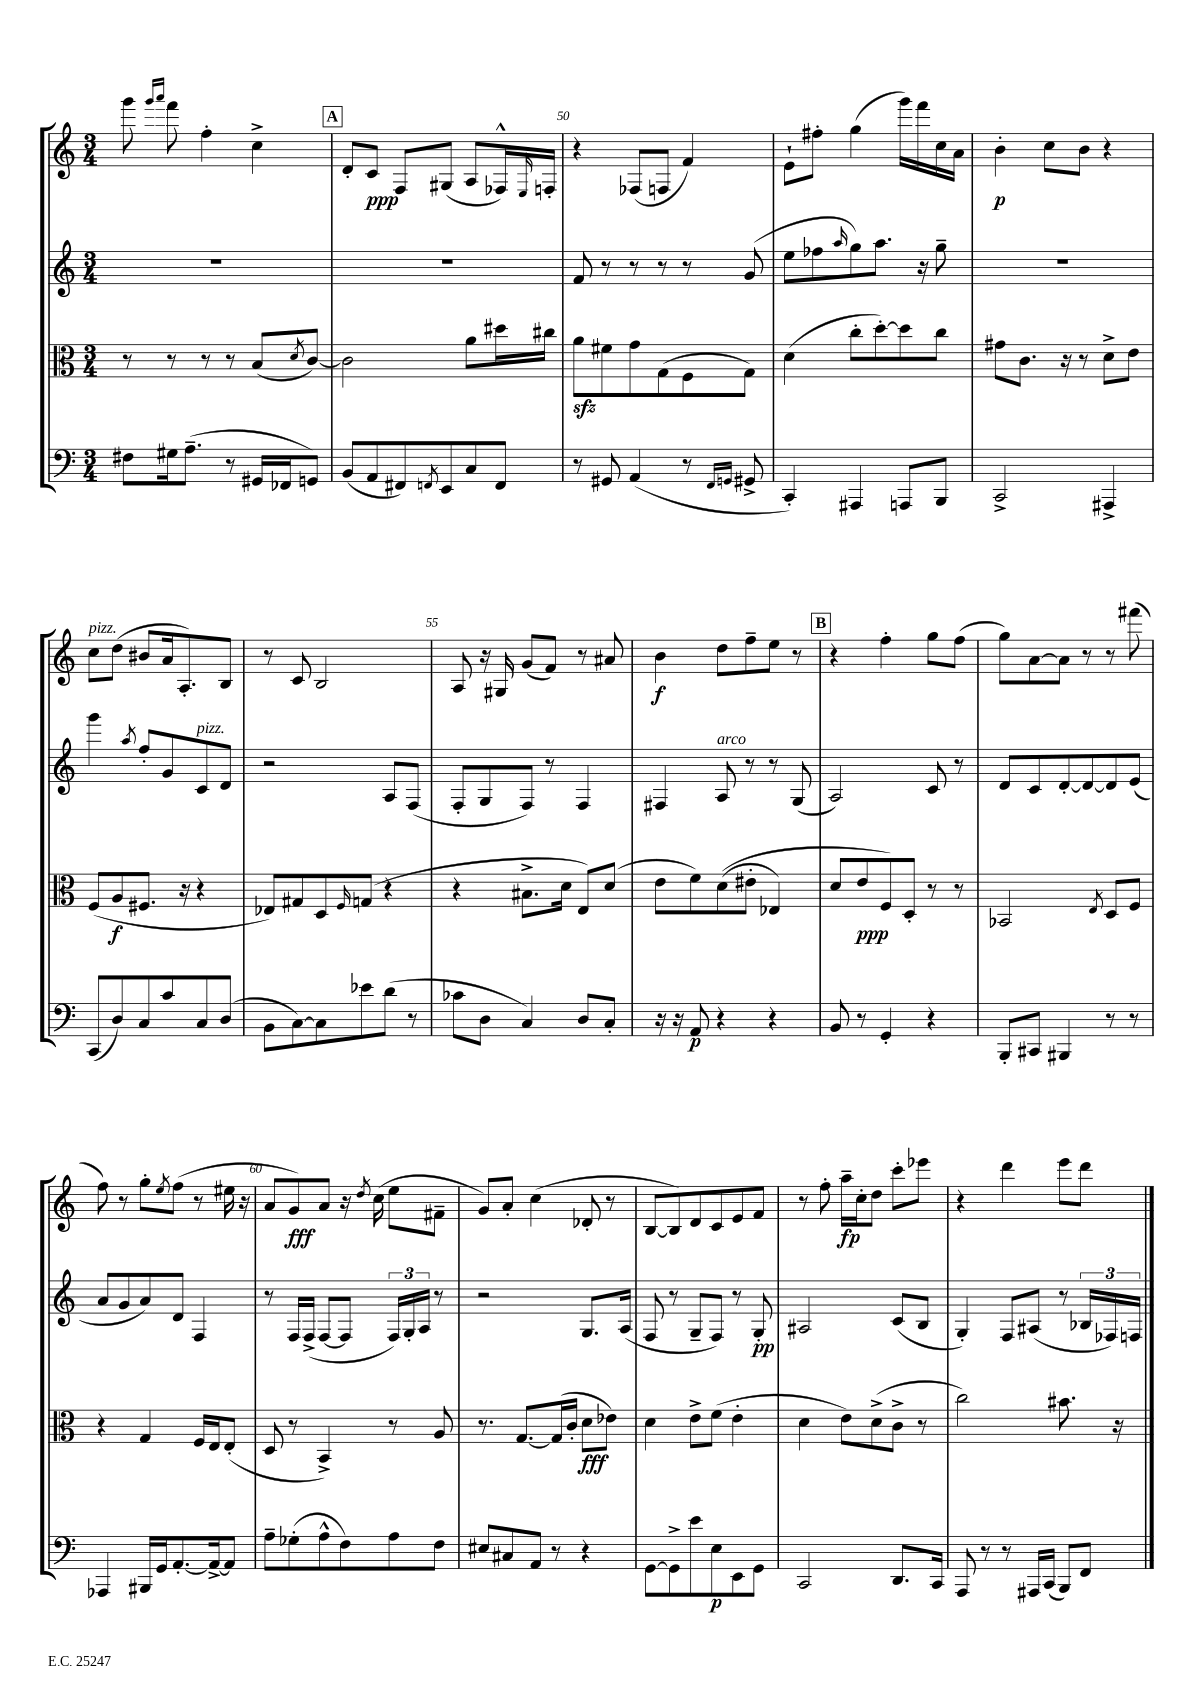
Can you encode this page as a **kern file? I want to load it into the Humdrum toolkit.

**kern	**kern	**kern	**kern
*staff4	*staff3	*staff2	*staff1
*clefF4	*clefC3	*clefG2	*clefG2
*k[]	*k[]	*k[]	*k[]
*M3/4	*M3/4	*M3/4	*M3/4
8F#	8r	2.r	8ggg
.	.	.	16qqggg
.	.	.	16qqaaa
16G#	8r	.	8fff
(8.A~	.	.	.
.	8r	.	4ff'
8r	8r	.	.
16GG#	(8B	.	4cc^
16FF-	.	.	.
.	8qd	.	.
8GG)	[8c)	.	.
=	=	=	=
(8BB	2c]	2.r	8d'
8AA	.	.	8c
8FF#)	.	.	8F
8qFF	.	.	.
8EE	.	.	(8G#
8C	8a	.	8A
8FF	16dd#	.	16F-^^)
.	.	.	16qqE
.	16cc#	.	16F'
=	=	=	=
8r	8a	8f	4r
8GG#	8f#	8r	.
(4AA	8g	8r	(8F-
.	(8G	8r	8F
8r	8F	8r	4f)
16qqFF	.	.	.
16qqGG	.	.	.
8GG#^	8G)	(8g	.
=	=	=	=
4CC')	(4d	8ee	8e`
.	.	8ff-	8ff#'
.	.	16qqaa	.
4AAA#	8cc'	8gg)	(4gg
.	[8dd')	8.aa	.
8AAA	8dd]	.	16ggg)
.	.	16r	16fff
8BBB	8cc	8gg~	16cc
.	.	.	16a
=	=	=	=
2CC^	8g#	2.r	4b'
.	8.c	.	.
.	.	.	8cc
.	16r	.	.
.	8r	.	8b
4AAA#^	8d^	.	4r
.	8e	.	.
=	=	=	=
(8CC	(8F	4ggg	8cc
8D)	8A	.	(8dd
.	.	8qaa	.
8C	8.F#	8ff'	8b#
8c	.	8g	16a
.	16r	.	8.A')
8C	4r	8c	.
(8D	.	8d	8B
=	=	=	=
8BB	8E-)	2r	8r
[8C)	8G#	.	8c
8C]	8D	.	2B
.	16qqF	.	.
8e-	(8G	.	.
(8d	4r	8A	.
8r	.	(8F	.
=	=	=	=
8c-	4r	8F'	8A
8D	.	8G	16r
.	.	.	16G#
4C)	8.B#^	8F)	(8g
.	.	8r	8f)
.	16d	.	.
8D	8E)	4F	8r
8C'	(8d	.	8a#
=	=	=	=
16r	8e	4F#	4b
16r	.	.	.
8AA	8f)	.	.
4r	&((8d	8A	8dd
.	8e#'	8r	8ff~
4r	4E-)	8r	8ee
.	.	(8G	8r
=	=	=	=
8BB	8d	2A)	4r
8r	8e	.	.
4GG'	8F&)	.	4ff'
.	8D'	.	.
4r	8r	8c	8gg
.	8r	8r	(8ff
=	=	=	=
8BBB'	2BB-	8d	8gg)
8CC#	.	8c	[8a
4BBB#	.	[8d'	8a]
.	.	8d_	8r
.	8qE	.	.
8r	8D	8d]	8r
8r	8F	(8e	(8fff#
=	=	=	=
4AAA-	4r	8a	8ff)
.	.	8g	8r
16BBB#	4G	8a)	8gg'
16GG	.	.	.
.	.	.	8qee
[8.AA'	.	8d	(8ff
.	16F	4F	8r
16AA^_	16E	.	.
8AA]	(8E'	.	16ee#
.	.	.	16r
=	=	=	=
8A~	8D	8r	8a
(8G-'	8r	16F	8g)
.	.	(16F^	.
8A^^	4BB^)	[8F	8a
8F)	.	8F]	16r
.	.	.	8qdd
.	.	.	(16cc
8A	8r	24F)	8ee
.	.	24G'	.
.	.	24A	.
8F	8A	8r	8f#~
=	=	=	=
8E#	8.r	2r	8g)
8C#	.	.	8a'
.	[8.G	.	.
8AA	.	.	(4cc
8r	(16G]	.	.
.	16c'	.	.
4r	8d	8.G	8d-'
.	8e-)	.	8r
.	.	(16A	.
=	=	=	=
[8GG	4d	8F	[8B
8GG^]	.	8r	8B])
8e	8e^	8G~	8d
8E	(8f	8F)	8c
8EE	4e'	8r	8e
8GG	.	8G'	8f
=	=	=	=
2CC	4d	2A#	8r
.	.	.	8ff'
.	8e)	.	16aa~
.	.	.	16cc'
.	(8d^	.	8dd
8.DD	8c^	(8c	8ccc'
.	8r	8B	8eee-
16CC	.	.	.
=	=	=	=
8AAA	2cc)	4G')	4r
8r	.	.	.
8r	.	8F	4ddd
16AAA#	.	(8A#	.
(16CC	.	.	.
8BBB)	8.b#	8r	8eee
8FF	.	24B-	8ddd
.	.	24F-)	.
.	16r	.	.
.	.	24F	.
==	==	==	==
*-	*-	*-	*-
